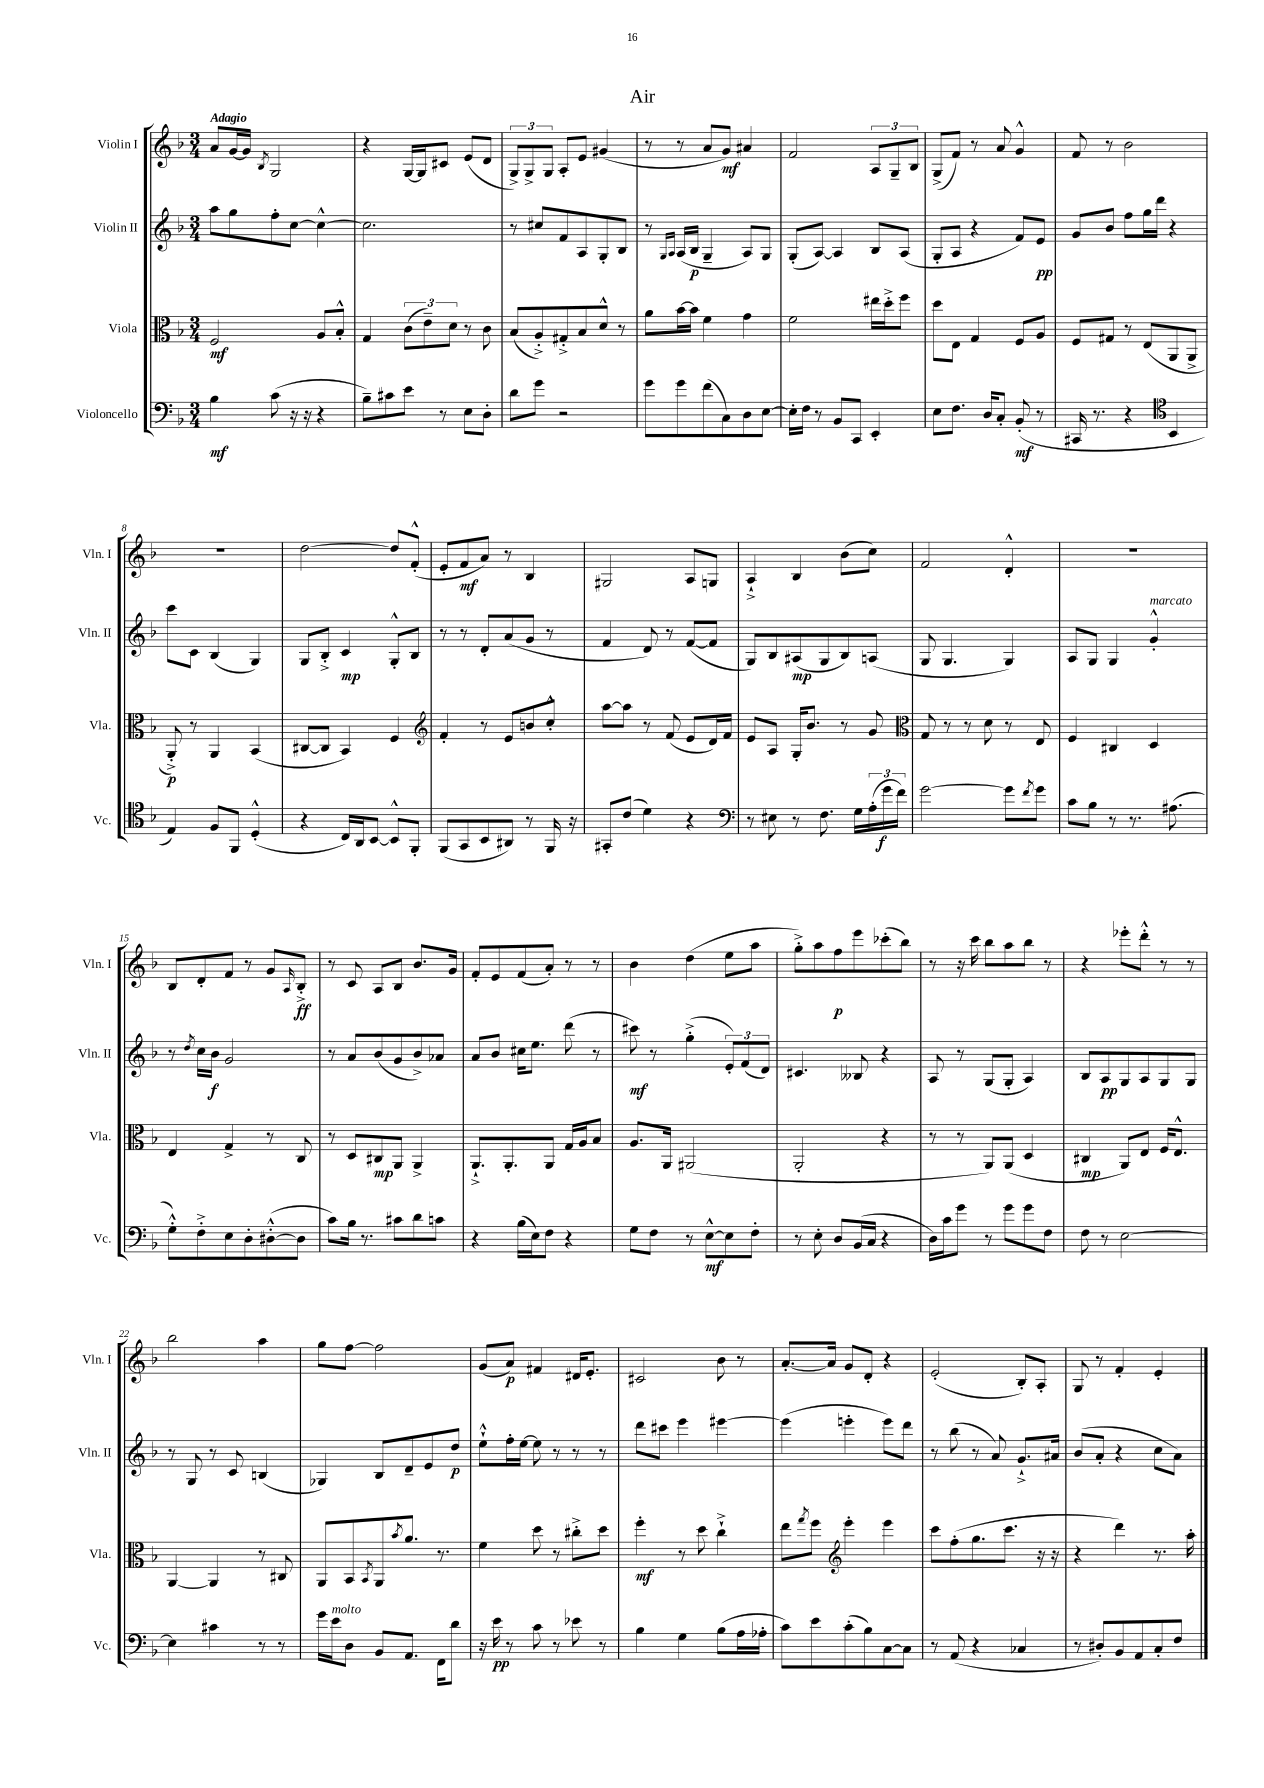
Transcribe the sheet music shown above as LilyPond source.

\header { title = "Air" }
<<
\new StaffGroup <<
\new Staff = "s0" \with { instrumentName = "Violin I" shortInstrumentName = "Vln. I" } {
    \clef treble \key f \major \numericTimeSignature \time 3/4 \tempo "Adagio"
    a'8 g'16~ g'16 \acciaccatura { bes8 } g2 |
    r4 g16~ g16 cis'8 e'8( d'8 |
    \tuplet 3/2 { g8->) g8-> g8 } a8-. e'8 gis'4( |
    r8 r8 a'8 g'8\mf) ais'4 |
    f'2 \tuplet 3/2 { a8 g8-- bes8 } |
    g8->( f'8) r8 a'8 g'4-^ |
    f'8 r8 bes'2 |
    R2. |
    d''2~ d''8 f'8-.-^( |
    e'8-. f'8\mf a'8) r8 bes4 |
    gis2 a8 g8 |
    a4-!-> bes4 bes'8( c''8) |
    f'2 d'4-.-^ |
    R2. |
    bes8 d'8-. f'8 r8 g'8 \grace { a16 } bes8-.->\ff |
    r8 c'8 a8 bes8 bes'8. g'16 |
    f'8-. e'8 f'8( a'8-.) r8 r8 |
    bes'4 d''4( e''8 a''8 |
    g''8-.->) a''8 f''8\p e'''8 ces'''8-.( bes''8) |
    r8 r16 c'''16 bes''8 a''8 bes''8 r8 |
    r4 ees'''8-. d'''8-.-^ r8 r8 |
    bes''2 a''4 |
    g''8 f''8~ f''2 |
    g'8( a'8\p) fis'4 dis'16 e'8.-. |
    cis'2 bes'8 r8 |
    a'8.~-. a'16 g'8 d'8-. r4 |
    e'2-.( bes8-.) a8-. |
    g8 r8 f'4-. e'4-. \bar "|." |
}
\new Staff = "s1" \with { instrumentName = "Violin II" shortInstrumentName = "Vln. II" } {
    \clef treble \key f \major \numericTimeSignature \time 3/4
    a''8 g''8 f''8-. c''8~ c''4~-^ |
    c''2. |
    r8 cis''8 f'8 a8 g8-. bes8 |
    r8 \grace { g16 a16 } a16( bes16\p g4-- a8) g8 |
    g8-.( a8~) a4 bes8 a8( |
    g8-. a8 r4 f'8) e'8\pp |
    g'8 bes'8 f''8 g''16 d'''16 r4 |
    c'''8 c'8 bes4( g4) |
    g8 bes8-.-> c'4\mp g8-.-^ bes8 |
    r8 r8 d'8-. a'8( g'8 r8 |
    f'4 d'8) r8 f'8~( f'8 |
    g8) bes8 ais8\mp( g8 bes8) a8( |
    g8 g4. g4) |
    a8 g8 g4 g'4-.-^^\markup { \italic "marcato" } |
    r8 \acciaccatura { d''8 } c''16 bes'16\f g'2 |
    r8 a'8 bes'8( g'8 bes'8->) aes'8 |
    a'8 bes'8 cis''16 e''8. d'''8( r8 |
    cis'''8\mf) r8 g''4-.->( \tuplet 3/2 { e'8-.) f'8( d'8) } |
    cis'4. beses8 r4 |
    a8 r8 g8( g8-. a4) |
    bes8 a8\pp g8 a8 g8 g8 |
    r8 g8 r8 c'8 b4( |
    ges4) bes8 d'8-- e'8 d''8\p |
    e''8-!-^ f''16-. e''16~ e''8 r8 r8 r8 |
    d'''8 cis'''8 e'''4 eis'''4~ |
    eis'''4( e'''4-. e'''8) d'''8 |
    r8 bes''8( r8 a'8) g'8.-!-> ais'16 |
    bes'8( a'8-. r4 c''8 a'8) \bar "|." |
}
\new Staff = "s2" \with { instrumentName = "Viola" shortInstrumentName = "Vla." } {
    \clef alto \key f \major \numericTimeSignature \time 3/4
    f2\mf a8 bes8-.-^ |
    g4 \tuplet 3/2 { c'8( e'8--) d'8 } r8 c'8 |
    bes8( a8-.->) gis8-.-> bes8 d'8-^ r8 |
    a'8 bes'16~ bes'16 f'4 g'4 |
    f'2 eis''16 d''16-.-> f''8 |
    d''8 e8 g4 f8 a8 |
    f8 gis8 r8 e8( a,8 a,8-> |
    a,8-.->\p) r8 a,4 bes,4( |
    cis8~ cis8 bes,4) f4 |
    \clef treble f'4-. r8 e'8 b'8 c''8-.-^ |
    a''8~ a''8 r8 f'8( e'8 d'16) f'16 |
    e'8 a8 g16-. bes'8. r8 g'8 |
    \clef alto g8 r8 r8 d'8 r8 e8 |
    f4 cis4 d4 |
    e4 g4-> r8 c8 |
    r8 d8 cis8\mp a,8 a,4-> |
    a,8.-!-> a,8.-. a,8 g16 a16 bes8 |
    a8. a,16 ais,2( |
    a,2-. r4 |
    r8 r8 a,8) a,8( d4 |
    cis4\mp a,8) e8 f16 e8.-^ |
    a,4~ a,4 r8 cis8 |
    a,8 bes,8 \acciaccatura { bes,8 } a,8 \acciaccatura { bes'8 } a'8. r8. |
    f'4 d''8 r8 cis''8-.-> d''8 |
    f''4-.\mf r8 d''8 c''4-!-> |
    e''8 \acciaccatura { g''8 } f''8 \clef treble e'''4-. e'''4 |
    c'''8 f''8-.( g''8. c'''8. r16 r16 |
    r4 d'''4) r8. a''16-. \bar "|." |
}
\new Staff = "s3" \with { instrumentName = "Violoncello" shortInstrumentName = "Vc." } {
    \clef bass \key f \major \numericTimeSignature \time 3/4
    bes4\mf c'8( r16 r16 r4 |
    bes8--) cis'8 e'8 r8 e8 d8-. |
    d'8 g'8 r2 |
    g'8 g'8 f'8( c8) d8 e8~ |
    e16-. f16 r8 bes,8 c,8 e,4-. |
    e8 f8. d16 c8-. bes,8-.\mf( r8 |
    cis,16 r8. r4 \clef tenor bes,4 |
    e4) f8 f,8 d4-.-^( |
    r4 c16) a,16 bes,8~ bes,8-^ f,8-. |
    f,8( g,8 bes,8 ais,8) r8 f,16 r16 |
    gis,8-. c'8( d'4) r4 |
    \clef bass r8 eis8 r8 f8. g16 \tuplet 3/2 { a16-.( g'16\f f'16) } |
    g'2~ g'8 \acciaccatura { f'8 } g'8 |
    c'8 bes8 r8 r8. ais8.( |
    g8-.-^) f8-.-> e8 d8-. dis8~-.-^( dis8 |
    c'8) bes16 r8. cis'8 d'8 c'8 |
    r4 bes16( e16) f8 r4 |
    g8 f8 r8 e8~-^\mf e8 f8-. |
    r8 e8-. d8 bes,16( c16 r4 |
    d16) c'16 g'8 r8 g'8 g'8 f8 |
    f8 r8 e2~ |
    e4 cis'4 r8 r8 |
    g'16 e'16^\markup { \italic "molto" } d8 bes,8 a,8. f,16 d'8 |
    r16 e'16\pp r8 c'8 r8 ees'8 r8 |
    bes4 g4 bes8( a16 aes16-. |
    c'8) e'8 c'8-.( bes8) c8~ c8 |
    r8 a,8( r4 ces4 |
    r8 dis8-.) bes,8 a,8 c8-. f8 \bar "|." |
}
>>
>>
